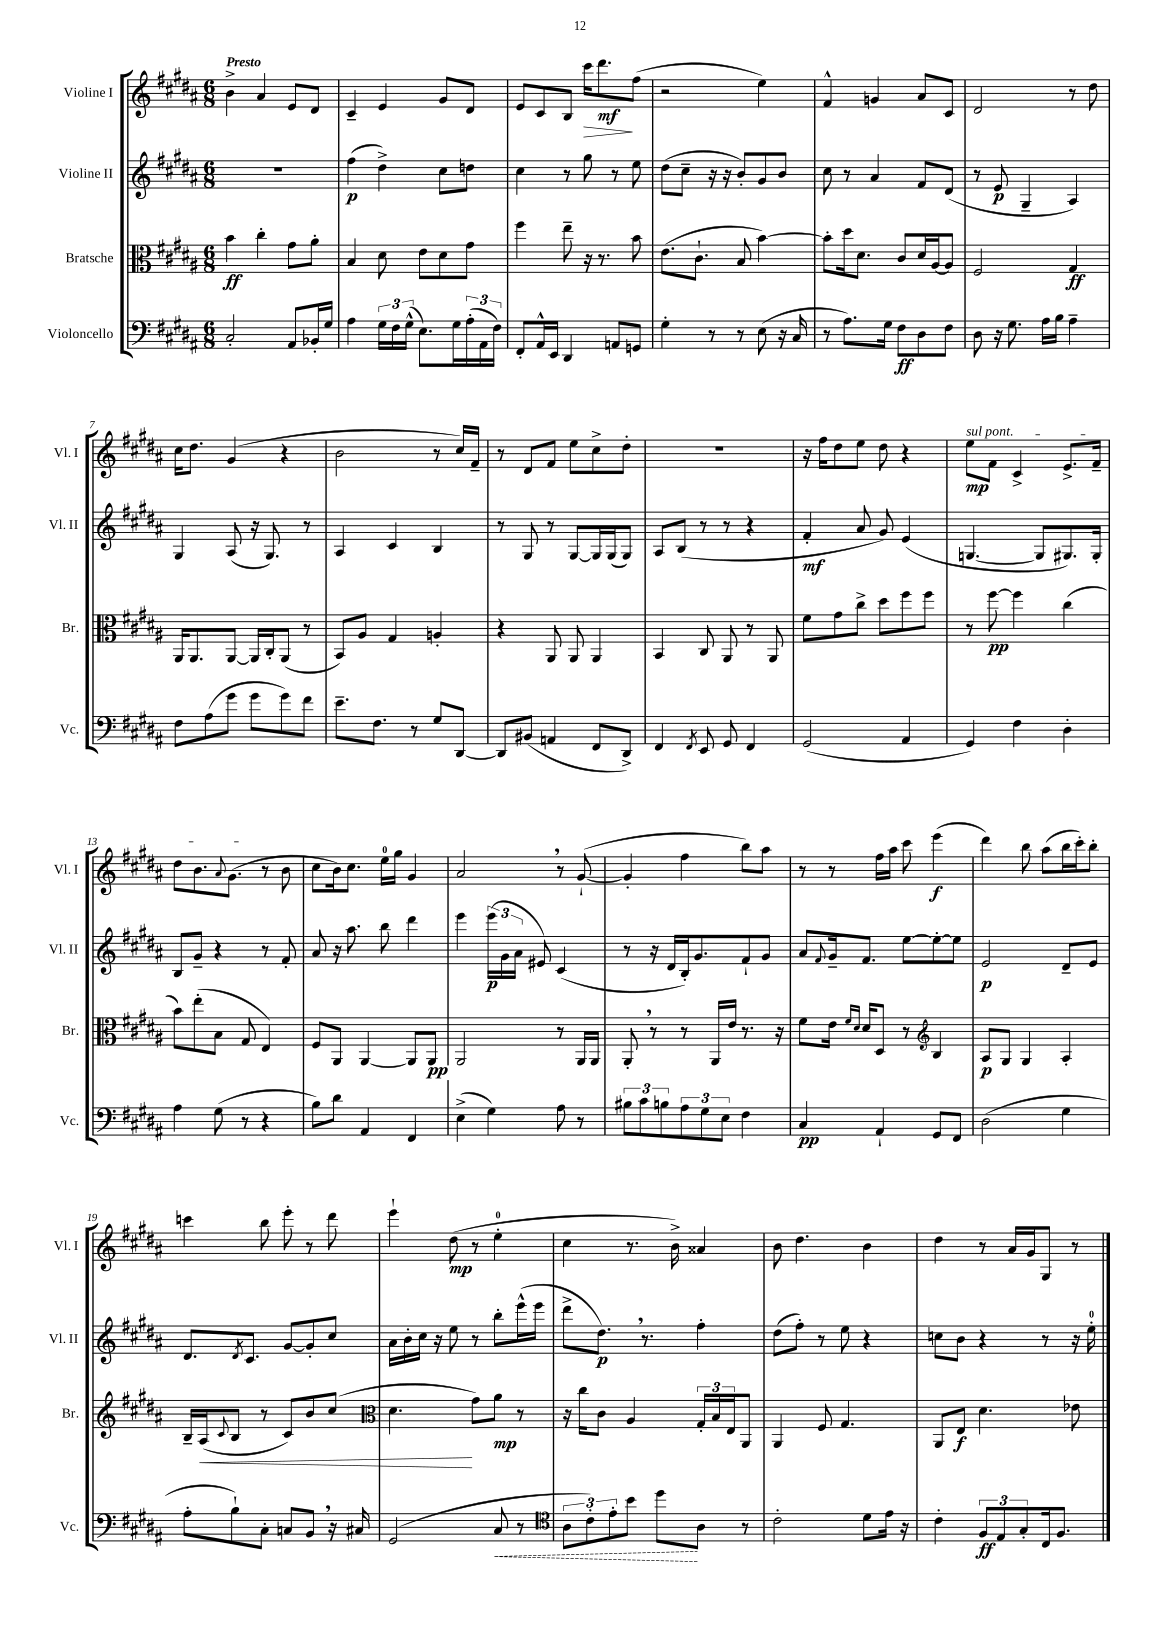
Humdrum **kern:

**kern	**dynam	**kern	**dynam	**kern	**dynam	**kern	**dynam
*part4	*part4	*part3	*part3	*part2	*part2	*part1	*part1
*staff4	*staff4	*staff3	*staff3	*staff2	*staff2	*staff1	*staff1
*I"Violoncello	*	*I"Bratsche	*	*I"Violine II	*	*I"Violine I	*
*I'Vc.	*	*I'Br.	*	*I'Vl. II	*	*I'Vl. I	*
*clefF4	*	*clefC3	*	*clefG2	*	*clefG2	*
*k[f#c#g#d#a#]	*	*k[f#c#g#d#a#]	*	*k[f#c#g#d#a#]	*	*k[f#c#g#d#a#]	*
*M6/8	*	*M6/8	*	*M6/8	*	*M6/8	*
=1	=1	=1	=1	=1	=1	=1	=1
!	!	!	!	!	!	!LO:TX:a:B:t=Presto	!
2C#'/	.	4b\	ff	2.r	.	4b^\	.
.	.	4cc#'\	.	.	.	4a#/	.
8AA#/L	.	8g#\L	.	.	.	8e/L	.
16BB-X'/L	.	8a#'\J	.	.	.	8d#/J	.
16G#/JJ	.	.	.	.	.	.	.
=2	=2	=2	=2	=2	=2	=2	=2
4A#\	.	4B/	.	(4ff#\	p	4c#~/	.
24G#\LL	.	8d#\	.	4dd#^\)	.	4e/	.
24F#\	.	.	.	.	.	.	.
(24G#^^\JJ	.	.	.	.	.	.	.
8.E\L)	.	8e\L	.	.	.	.	.
.	.	8d#\	.	8cc#\L	.	8g#/L	.
16G#\L	.	.	.	.	.	.	.
(24A#'\	.	8g#\J	.	8ddn\J	.	8d#/J	.
24AA#\	.	.	.	.	.	.	.
24F#\JJ)	.	.	.	.	.	.	.
=3	=3	=3	=3	=3	=3	=3	=3
8FF#'/L	.	4ff#\	.	4cc#\	.	8e/L	.
16AA#^^/L	.	.	.	.	.	8c#/	.
16EE/JJ	.	.	.	.	.	.	.
4DD#/	.	8ee~\	.	8r	.	8B/J	.
!	!	!	!	!	!	!	!LO:HP:b
.	.	16r	.	8gg#\	.	16ccc#\KL	>
.	.	8.r	.	.	.	8.ddd#\	mf
8AAn/L	.	.	.	8r	.	.	.
8GGn/J	.	8b\	.	8ee\	.	(8ff#\J	]
=4	=4	=4	=4	=4	=4	=4	=4
4G#'\	.	(8.e\L	.	(8dd#\L	.	2r	.
.	.	.	.	8cc#~\J	.	.	.
.	.	8.c#`\J	.	.	.	.	.
8r	.	.	.	16r	.	.	.
.	.	.	.	16r	.	.	.
8r	.	8B/	.	8b'/L)	.	.	.
(8E\	.	[4b\)	.	8g#/	.	4ee\)	.
16r	.	.	.	8b/J	.	.	.
16C#/	.	.	.	.	.	.	.
=5	=5	=5	=5	=5	=5	=5	=5
8r	.	8b'\L]	.	8cc#\	.	4f#^^/	.
8.A#\L)	.	16dd#\k	.	8r	.	.	.
.	.	8.d#\J	.	.	.	.	.
.	.	.	.	4a#/	.	4gn/	.
16G#\Jk	.	.	.	.	.	.	.
8F#\L	ff	8c#/L	.	.	.	.	.
8D#\	.	16d#/L	.	8f#/L	.	8a#/L	.
.	.	[16A#/J	.	.	.	.	.
8F#\J	.	8A#/J]	.	(8d#/J	.	8c#/J	.
=6	=6	=6	=6	=6	=6	=6	=6
8D#\	.	2F#/	.	8r	.	2d#/	.
16r	.	.	.	8e/	p	.	.
8.G#\	.	.	.	.	.	.	.
.	.	.	.	4G#~/	.	.	.
16A#\LL	.	.	.	.	.	.	.
16B\JJ	.	.	.	.	.	.	.
4A#~\	.	4G#/	ff	4A#/)	.	8r	.
.	.	.	.	.	.	8dd#\	.
!!LO:LB:g=z
=7	=7	=7	=7	=7	=7	=7	=7
8F#\L	.	16AA#/KL	.	4G#/	.	16cc#\KL	.
.	.	8.AA#/	.	.	.	8.dd#\J	.
(8A#\	.	.	.	.	.	.	.
8g#\J	.	[8AA#/J	.	(8A#/	.	(4g#/	.
8g#\L	.	16AA#/LL]	.	16r	.	.	.
.	.	16C#'/J	.	8.G#/)	.	.	.
8g#\)	.	(8AA#/J	.	.	.	4r	.
8f#\J	.	8r	.	8r	.	.	.
=8	=8	=8	=8	=8	=8	=8	=8
8.e~\L	.	8BB/L)	.	4A#/	.	2b\	.
.	.	8A#/J	.	.	.	.	.
8.F#\J	.	.	.	.	.	.	.
.	.	4G#/	.	4c#/	.	.	.
8r	.	.	.	.	.	.	.
8G#/L	.	4An'/	.	4B/	.	8r	.
[8DD#/J	.	.	.	.	.	16cc#/LL)	.
.	.	.	.	.	.	16f#~/JJ	.
=9	=9	=9	=9	=9	=9	=9	=9
8DD#/L]	.	4r	.	8r	.	8r	.
(8BB#X/J	.	.	.	8G#/	.	8d#/L	.
4AAn/	.	8AA#/	.	8r	.	8f#/J	.
.	.	8AA#/	.	[8G#/L	.	8ee\L	.
8FF#/L	.	4AA#/	.	16G#/L]	.	8cc#^\	.
.	.	.	.	(16G#/J	.	.	.
8DD#^/J)	.	.	.	8G#/J)	.	8dd#'\J	.
=10	=10	=10	=10	=10	=10	=10	=10
4FF#/	.	4BB/	.	8A#/L	.	2.r	.
.	.	.	.	(8B/J	.	.	.
8qFF#/	.	.	.	.	.	.	.
8EE/	.	8C#/	.	8r	.	.	.
8GG#/	.	8AA#/	.	8r	.	.	.
4FF#/	.	8r	.	4r	.	.	.
.	.	8AA#/	.	.	.	.	.
=11	=11	=11	=11	=11	=11	=11	=11
(2GG#/	.	8f#\L	.	4f#'/	mf	16r	.
.	.	.	.	.	.	16ff#\KL	.
.	.	8g#\	.	.	.	8dd#\	.
.	.	8cc#^\J	.	8a#/	.	8ee\J	.
.	.	8dd#\L	.	8g#/)	.	8dd#\	.
4AA#/	.	8ff#\	.	(4e/	.	4r	.
.	.	8ff#\J	.	.	.	.	.
=12	=12	=12	=12	=12	=12	=12	=12
!	!	!	!	!	!	!LO:TX:a:i:t=sul pont.	!
4GG#/)	.	8r	.	[4.Gn/	.	8ee\L	mp
.	.	[8ff#\	pp	.	.	8f#\J	.
4F#\	.	4ff#\]	.	.	.	4c#^/	.
.	.	.	.	8G/L]	.	.	.
4D#'\	.	(4cc#\	.	8.G#X/)	.	8.e^/L	.
.	.	.	.	16G#'/Jk	.	16f#~/Jk	.
!!LO:LB:g=z
=13	=13	=13	=13	=13	=13	=13	=13
4A#\	.	8b\L)	.	8B/L	.	8dd#\L	.
.	.	(8ee'\	.	8g#~/J	.	8.b\	.
(8G#\	.	8B\J	.	4r	.	.	.
.	.	.	.	.	.	8qqa#/	.
.	.	.	.	.	.	(8.g#\J	.
8r	.	8G#/	.	.	.	.	.
4r	.	4E/)	.	8r	.	8r	.
.	.	.	.	8f#'/	.	8b\	.
=14	=14	=14	=14	=14	=14	=14	=14
8B\L)	.	8F#/L	.	8a#/	.	8cc#\L	.
8d#\J	.	8AA#/J	.	16r	.	16b\k)	.
.	.	.	.	8.aa#\	.	8.cc#\J	.
4AA#/	.	[4AA#/	.	.	.	.	.
.	.	.	.	8bb\	.	16ee\LL	.
.	.	.	.	.	.	16gg#\JJ	.
4FF#/	.	8AA#/L]	.	4ddd#\	.	4g#/	.
.	.	8AA#/J	pp	.	.	.	.
=15	=15	=15	=15	=15	=15	=15	=15
(4E^\	.	2AA#/	.	4eee\	.	2a#,/	.
4G#\)	.	.	.	(24eee\LL	p	.	.
.	.	.	.	24g#\	.	.	.
.	.	.	.	24a#\JJ	.	.	.
.	.	.	.	8e#X/)	.	.	.
8A#\	.	8r	.	(4c#/	.	8r	.
8r	.	16AA#/LL	.	.	.	([8g#`/	.
.	.	16AA#/JJ	.	.	.	.	.
=16	=16	=16	=16	=16	=16	=16	=16
12B#X\L	.	8AA#',/	.	8r	.	4g#'/]	.
12c#\	.	.	.	.	.	.	.
.	.	8r	.	16r	.	.	.
12Bn\	.	.	.	.	.	.	.
.	.	.	.	16d#/LL	.	.	.
12A#\	.	8r	.	16B'/J)	.	4ff#\	.
.	.	.	.	8.g#/	.	.	.
12G#\	.	.	.	.	.	.	.
.	.	16AA#/LL	.	.	.	.	.
12E\J	.	.	.	.	.	.	.
.	.	16e/JJ	.	.	.	.	.
4F#\	.	8.r	.	8f#`/	.	8bb\L)	.
.	.	.	.	8g#/J	.	8aa#\J	.
.	.	16r	.	.	.	.	.
=17	=17	=17	=17	=17	=17	=17	=17
4C#/	pp	8f#\L	.	8a#/L	.	8r	.
.	.	.	.	8qqf#/	.	.	.
.	.	16e\Jk	.	16g#~/k	.	8r	.
.	.	16qqf#/LL	.	.	.	.	.
.	.	16qqd#/JJ	.	.	.	.	.
.	.	16d#/KL	.	8.f#/J	.	.	.
4AA#`/	.	8D#/J	.	.	.	16ff#\LL	.
.	.	.	.	.	.	16aa#\JJ	.
.	.	8r	.	[8ee\L	.	8ccc#\	.
*	*	*clefG2	*	*	*	*	*
8GG#/L	.	4B/	.	8ee'\_	.	(4eee\	f
8FF#/J	.	.	.	8ee\J]	.	.	.
=18	=18	=18	=18	=18	=18	=18	=18
(2D#\	.	8A#/L	p	2e/	p	4ddd#\)	.
.	.	8G#/J	.	.	.	.	.
.	.	4G#/	.	.	.	8bb\	.
.	.	.	.	.	.	(8aa#\L	.
4G#\	.	4A#'/	.	8d#~/L	.	16bb\L	.
.	.	.	.	.	.	16ccc#'\J)	.
.	.	.	.	8e/J	.	8bb'\J	.
!!LO:LB:g=z
=19	=19	=19	=19	=19	=19	=19	=19
8A#'\L	.	16B~/LL	.	8.d#/L	.	4cccn\	.
!	!	!	!LO:HP:b	!	!	!	!
.	.	(16A#/J	<	.	.	.	.
.	.	8qqc#/	.	.	.	.	.
8B`\)	.	8B/J	.	.	.	.	.
.	.	.	.	8qd#/	.	.	.
.	.	.	.	8.c#/J	.	.	.
8C#'\J	.	8r	.	.	.	8bb\	.
8Cn/L	.	8c#/L)	.	[8g#/L	.	8eee'\	.
8BB,/J	.	8b/	.	8g#'/]	.	8r	.
16r	.	(8cc#/J	.	8cc#/J	.	8ddd#\	.
16C#X/	.	.	.	.	.	.	.
=20	=20	=20	=20	=20	=20	=20	=20
*	*	*clefC3	*	*	*	*	*
(2GG#/	.	4.d#\	.	16a#\LL	.	4eee`\	.
.	.	.	.	16b'\	.	.	.
.	.	.	.	16cc#\JJ	.	.	.
.	.	.	.	16r	.	.	.
.	.	.	.	8ee\	.	(8dd#\	mp
.	.	8g#\L)	[	8r	.	8r	.
!	!LO:HP:b	!	!	!	!	!	!
8C#/	<	8a#\J	mp	8bb'\L	.	4ee'\	.
8r	.	8r	.	(16eee^^\L	.	.	.
.	.	.	.	16eee\JJ	.	.	.
=21	=21	=21	=21	=21	=21	=21	=21
*clefC4	*	*	*	*	*	*	*
12A#\L	.	16r	.	8ddd#^\L	.	4cc#\	.
.	.	16cc#\KL	.	.	.	.	.
12c#'\)	.	.	.	.	.	.	.
.	.	8c#\J	.	8.dd#,\J)	p	.	.
12e'\	.	.	.	.	.	.	.
8b\J	.	4A#/	.	.	.	8.r	.
.	.	.	.	8.r	.	.	.
8dd#\L	.	.	.	.	.	.	.
.	.	.	.	.	.	16b^\)	.
8A#\J	[	24G#'/LL	.	4ff#'\	.	4a##X/	.
.	.	24B/	.	.	.	.	.
.	.	24E/J	.	.	.	.	.
8r	.	8AA#/J	.	.	.	.	.
=22	=22	=22	=22	=22	=22	=22	=22
2c#'\	.	4AA#/	.	(8dd#\L	.	8b\	.
.	.	.	.	8ff#'\J)	.	4.dd#\	.
.	.	8F#/	.	8r	.	.	.
.	.	4.G#/	.	8ee\	.	.	.
8d#\L	.	.	.	4r	.	4b\	.
16e\Jk	.	.	.	.	.	.	.
16r	.	.	.	.	.	.	.
=23	=23	=23	=23	=23	=23	=23	=23
4c#'\	.	8AA#/L	.	8ccn\L	.	4dd#\	.
.	.	8E/J	f	8b\J	.	.	.
12F#/L	ff	4.d#\	.	4r	.	8r	.
12E/	.	.	.	.	.	.	.
.	.	.	.	.	.	16a#/LL	.
12G#'/	.	.	.	.	.	.	.
.	.	.	.	.	.	16g#/J	.
16C#/k	.	.	.	8r	.	8G#/J	.
8.F#/J	.	.	.	.	.	.	.
.	.	8e-X\	.	16r	.	8r	.
.	.	.	.	16ee'\	.	.	.
==	==	==	==	==	==	==	==
*-	*-	*-	*-	*-	*-	*-	*-
